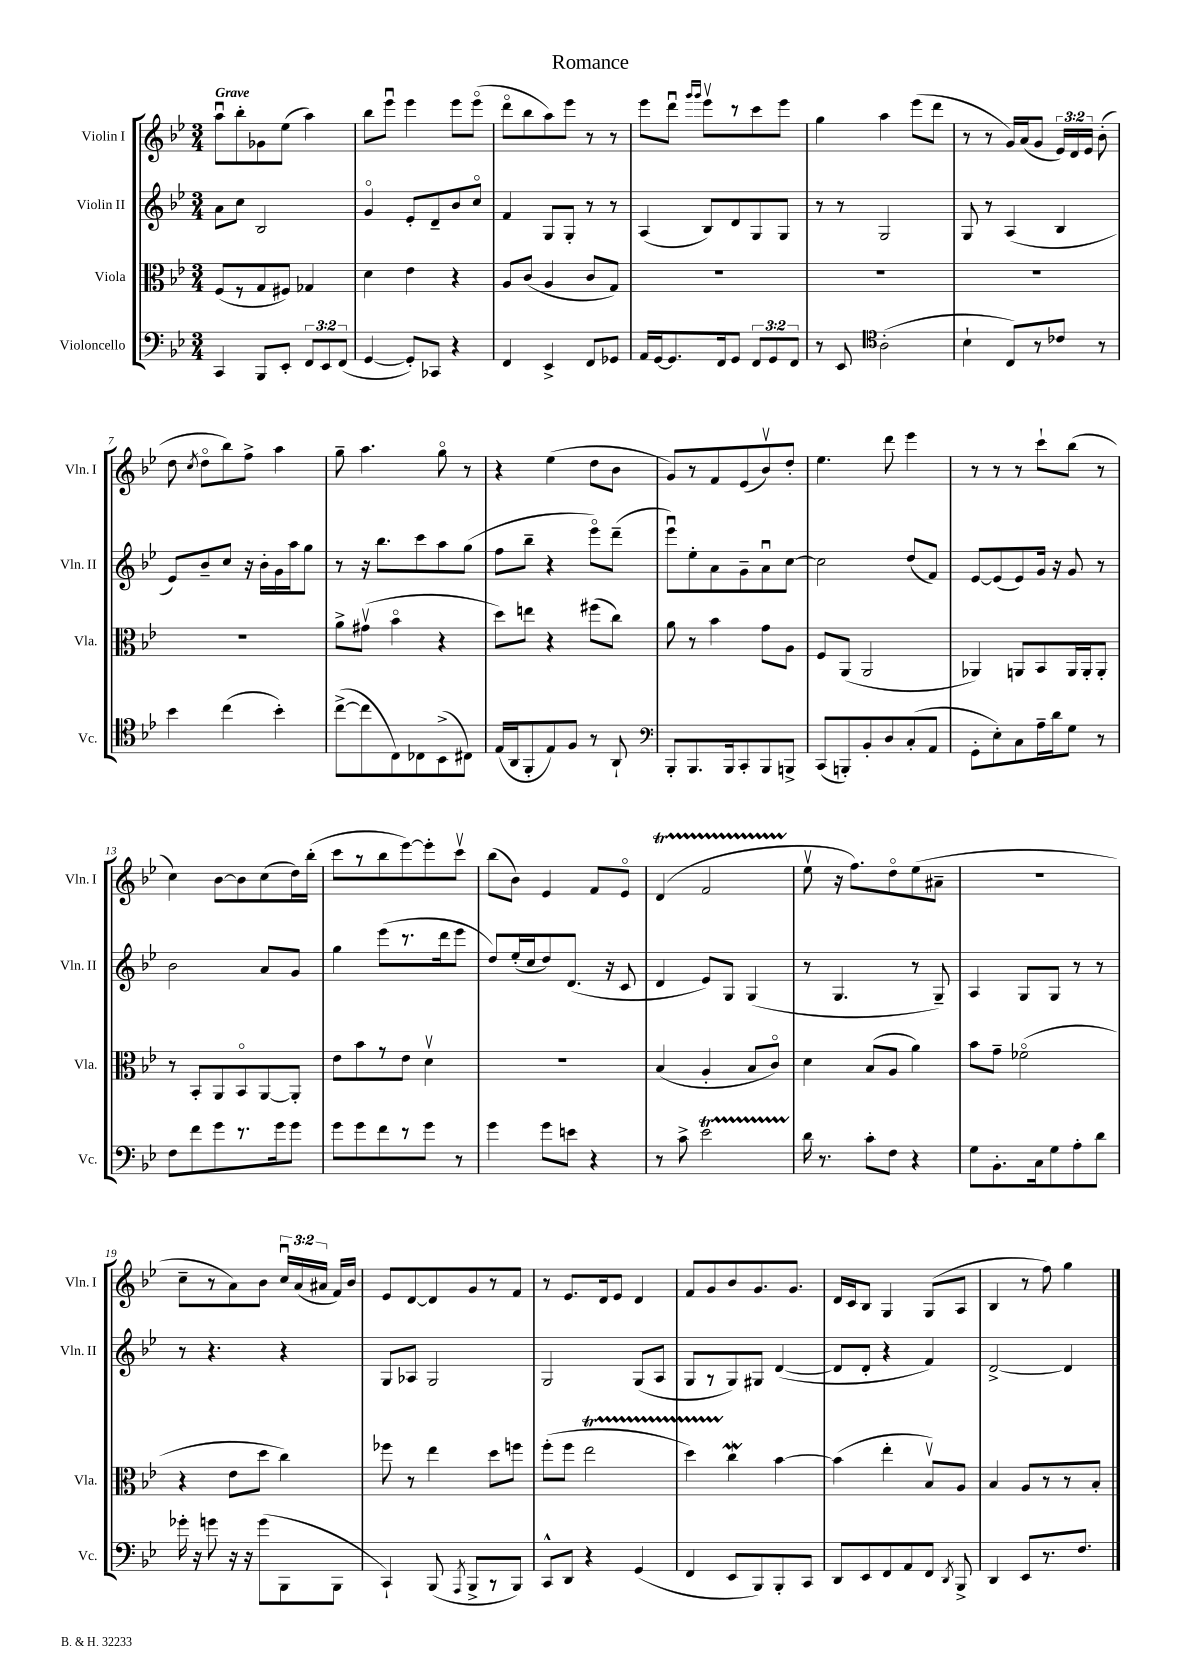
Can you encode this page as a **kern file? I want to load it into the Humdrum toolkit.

**kern	**kern	**kern	**kern
*part4	*part3	*part2	*part1
*staff4	*staff3	*staff2	*staff1
*I"Violoncello	*I"Viola	*I"Violin II	*I"Violin I
*I'Vc.	*I'Vla.	*I'Vln. II	*I'Vln. I
*clefF4	*clefC3	*clefG2	*clefG2
*k[b-e-]	*k[b-e-]	*k[b-e-]	*k[b-e-]
*M3/4	*M3/4	*M3/4	*M3/4
=1	=1	=1	=1
!	!	!	!LO:TX:a:B:t=Grave
4CC/	(8F/L	8a\L	8aau\L
.	8r	8cc\J	8bb-'\
8BBB-/L	8G/	2B-/	8g-X\
8EE-'/J	8F#X/J)	.	(8ee-\J
12FF/L	4G-X/	.	4aa\)
12EE-/	.	.	.
(12FF/J	.	.	.
=2	=2	=2	=2
[4GG/	4d\	4g/	8bb-\L
.	.	.	8eee-u\J
8GG'/L])	4e-\	8e-'/L	4eee-\
8CC-X/J	.	8d~/	.
4r	4r	8b-/	8eee-\L
.	.	8cc/J	(8eee-\J
=3	=3	=3	=3
4FF/	8A/L	4f/	8ddd\L
.	(8c/J	.	8bb-\
4EE-^/	4A/	8G/L	8aa\)
.	.	8G'/J	8eee-\J
8FF/L	8c/L	8r	8r
8GG-X/J	8G/J)	8r	8r
=4	=4	=4	=4
16AA/LL	2.r	(4A/	8eee-\L
[16GG/J	.	.	.
8.GG/]	.	.	8dddu\J
.	.	.	16qqggg/LL
.	.	.	16qqggg/JJ
.	.	8B-/L)	8eee-v\L
16FF/k	.	.	.
8GG/J	.	8d/	8r
12FF/L	.	8G/	8ccc\
12GG/	.	.	.
.	.	8G/J	8eee-\J
12FF/J	.	.	.
=5	=5	=5	=5
8r	2.r	8r	4gg\
8EE-/	.	8r	.
*clefC4	*	*	*
(2A'\	.	2G/	4aa\
.	.	.	(8eee-\L
.	.	.	8ddd\J
=6	=6	=6	=6
4B-`\	2.r	8G/	8r
.	.	8r	8r
8C/L)	.	(4A/	16g/LL)
.	.	.	(16a/J
8r	.	.	8g/J
8c-X/J	.	4B-/	24e-/LL)
.	.	.	24d/
.	.	.	24e-/JJ
8r	.	.	(8b-'\
!!LO:LB:g=z
=7	=7	=7	=7
4b-\	2.r	8e-/L)	8dd\
.	.	.	8qcc/
.	.	8b-~/	8dd\L
(4cc\	.	8cc/J	8bb-\)
.	.	16r	8ff^\J
.	.	16b-'\LL	.
4b-'\)	.	16g\	4aa\
.	.	16aa\J	.
.	.	8gg\J	.
=8	=8	=8	=8
([8cc^\L	8a^\L	8r	8gg~\
8cc\]	(8g#Xv\J	16r	4.aa\
.	.	8.bb-\L	.
8C\)	4b-\	.	.
8C-X\	.	8ccc\	.
(8BB-^\	4r	8aa\	8gg\
8C#X\J)	.	(8gg\J	8r
=9	=9	=9	=9
(16E-/LL	8dd\L)	8ff\L	4r
16AA/J	.	.	.
8FF'/	8een\J	8bb-~\J	.
8E-/)	4r	4r	(4ee-\
8F/J	.	.	.
8r	(8ff#X\L	8eee-\L)	8dd\L
8AA`/	8cc\J)	(8ddd~\J	8b-\J
=10	=10	=10	=10
*clefF4	*	*	*
8BBB-'/L	8a\	8eee-u\L)	8g/L)
8.BBB-/	8r	8ee-'\	8r
.	4b-\	8a\	8f/
16BBB-/k	.	.	.
8CC'/	.	8g~\	(8e-/
8BBB-/	8g\L	8au\	8b-v/)
8BBBn^/J	8A\J	[8cc\J	8dd'/J
=11	=11	=11	=11
(8CC/L	8F/L	2cc\]	4.ee-\
8BBBn'/)	(8AA/J	.	.
8BB-'/	2AA/	.	.
8D/	.	.	8ddd\
(8C'/	.	(8dd/L	4eee-\
8AA/J	.	8f/J)	.
=12	=12	=12	=12
8GG'\L	4AA-X/)	[8e-/L	8r
8E-'\)	.	(8e-/]	8r
8C\	8AAn/L	8e-/)	8r
16A~\L	8BB-/	16g/Jk	8ccc`\L
16d\J	.	16r	.
8G\J	16AA/L	8g/	(8bb-\J
.	16AA'/J	.	.
8r	8AA'/J	8r	8r
!!LO:LB:g=z
=13	=13	=13	=13
8F\L	8r	2b-\	4cc\)
8f\	8BB-'/L	.	.
8g\	8AA/	.	[8b-\L
8.r	8BB-/	.	8b-\]
.	[8AA/	8a/L	(8cc\
16g\k	.	.	.
8g\J	8AA'/J]	8g/J	16dd\L)
.	.	.	(16bb-'\JJ
=14	=14	=14	=14
8g\L	8e-\L	4gg\	8ccc\L
8g\	8b-\	.	8r
8f\	8r	(8eee-\L	8bb-\
8r	8e-\J	8.r	[8eee-\)
8g\J	4dv\	.	8eee-'\]
.	.	16ddd\k	.
8r	.	8eee-\J	8cccv\J
=15	=15	=15	=15
4g\	2.r	8dd/L)	(8bb-\L
.	.	(16ee-'/L	8b-\J)
.	.	16cc/J	.
8g\L	.	8dd/)	4e-/
8en\J	.	(8.d/J	.
4r	.	.	8f/L
.	.	16r	.
.	.	8c/	8e-/J
=16	=16	=16	=16
8r	(4B-/	4d/	(4dt/
8c^\	.	.	.
2e-T\	4A'/	8e-/L)	2fTTT/
.	.	8G/J	.
.	8B-/L	(4G/	.
.	8c/J)	.	.
=17	=17	=17	=17
16d\	4d\	8r	8ee-v\
8.r	.	.	.
.	.	4.G/	16r
.	.	.	8.ff\L)
8c'\L	(8B-/L	.	.
8F\J	8A/J	.	8dd\
4r	4a\)	8r	(8ee-\
.	.	8G~/)	8a#X~\J
=18	=18	=18	=18
8G\L	8b-\L	4A/	2.r
8.BB-'\	8g~\J	.	.
.	(2f-X\	8G/L	.
16C\k	.	.	.
8G\	.	8G/J	.
8A'\	.	8r	.
8d\J	.	8r	.
!!LO:LB:g=z
=19	=19	=19	=19
16g-X'\	4r	8r	8cc~\L
16r	.	.	.
8gn\	.	4.r	8r
16r	8e-\L	.	8a\)
16r	.	.	.
(8g\L	8dd\J	.	8b-\J
8BBB-\	4cc\)	4r	24ccu/LL
.	.	.	(24a/
.	.	.	24a#X/JJ
8BBB-\J	.	.	16f/LL)
.	.	.	16b-/JJ
=20	=20	=20	=20
4CC`/)	8ff-X\	8G/L	8e-/L
.	8r	8A-X/J	[8d/
(8BBB-/	4ee-\	2G/	8d/]
8qAAA/	.	.	.
8BBB-^/L	.	.	8g/
8r	8dd\L	.	8r
8BBB-/J)	8ffn\J	.	8f/J
=21	=21	=21	=21
8CC^^/L	(8ff'\L	2G/	8r
8DD/J	8ff\J	.	8.e-/L
4r	2ee-T\	.	.
.	.	.	16d/k
.	.	.	8e-/J
(4GG/	.	(8G/L	4d/
.	.	8A/J	.
=22	=22	=22	=22
4FF/	4ddTTT\)	8G/L	8f/L
.	.	8r	8g/
8EE-/L	4ccW\	8G/)	8b-/
8BBB-/)	.	8G#X/J	8.g/
8BBB-'/	[4b-\	([4d/	.
.	.	.	8.g/J
8CC/J	.	.	.
=23	=23	=23	=23
8DD/L	(4b-\]	8d/L]	16d/LL
.	.	.	16c/J
8EE-/	.	8d'/J	8B-/J
8FF/	4ee-'\	4r	4G/
8AA/	.	.	.
8FF/J	8B-v/L)	4f/)	(8G/L
8qDD/	.	.	.
8BBB-^/	8A/J	.	8A/J
=24	=24	=24	=24
4DD/	4B-/	[2d^/	4B-/
8EE-/L	8A/L	.	8r
8.r	8r	.	8ff\)
.	8r	4d/]	4gg\
8.F/J	.	.	.
.	8B-'/J	.	.
==	==	==	==
*-	*-	*-	*-
